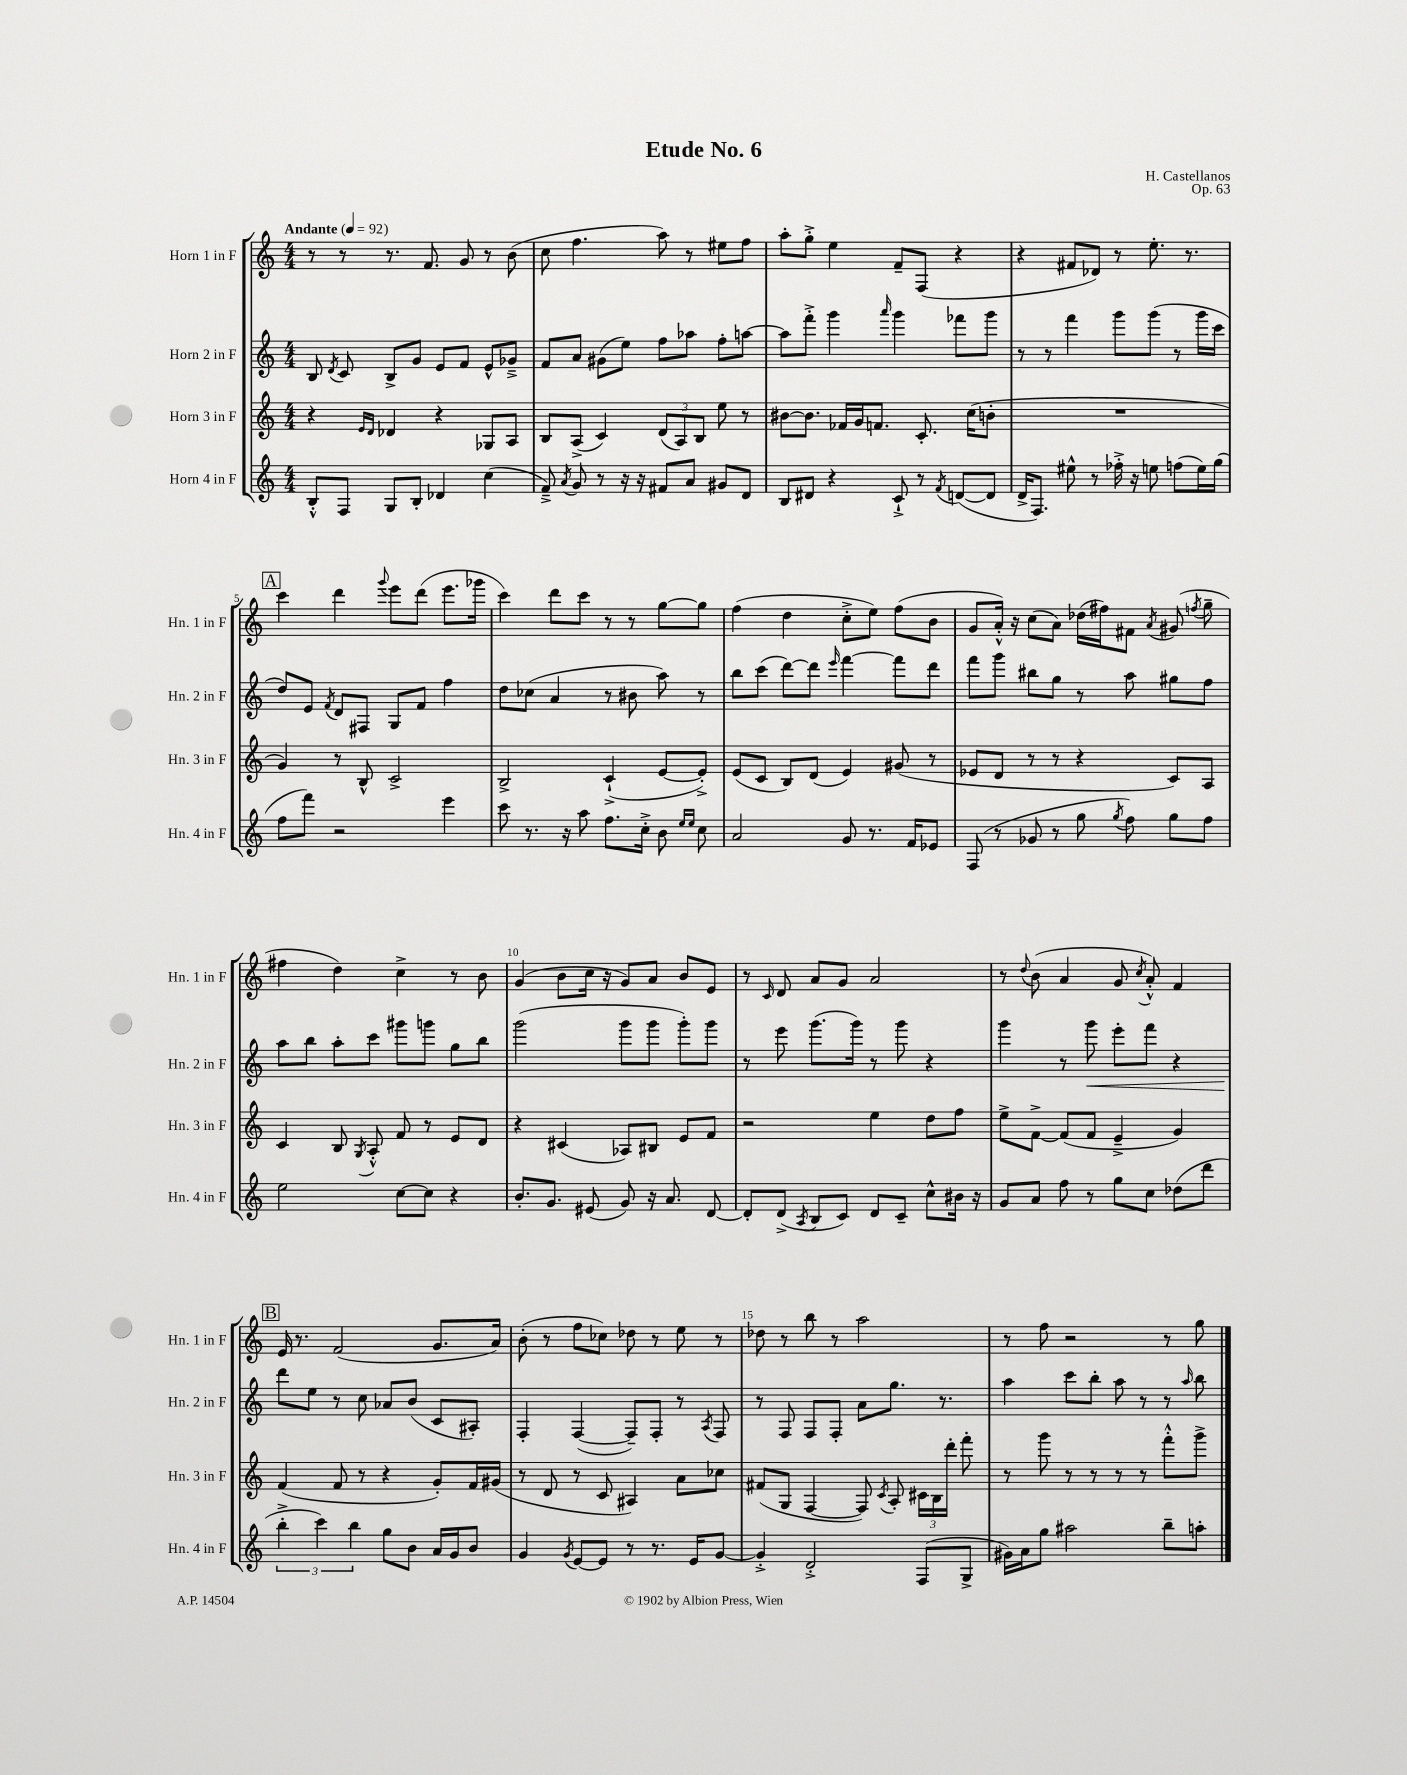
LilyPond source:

\header { title = "Etude No. 6" composer = "H. Castellanos" opus = "Op. 63" }
<<
\new StaffGroup <<
\new Staff = "s0" \with { instrumentName = "Horn 1 in F" shortInstrumentName = "Hn. 1 in F" } {
    \clef treble \key c \major \numericTimeSignature \time 4/4 \tempo "Andante" 4 = 92
    \autoBeamOff r8 r8 r8. f'8. g'8 r8 b'8( |
    c''8 f''4. a''8) r8 eis''8[ f''8] |
    a''8[-. g''8]-.-> e''4 f'8[-- f8]( r4 |
    r4 fis'8[ des'8]) r8 e''8.-. r8. |
    \mark \markup { \box "A" } c'''4 d'''4 \appoggiatura { g'''8 } e'''8[ d'''8]( e'''8.[ ges'''16] |
    c'''4) d'''8[ c'''8] r8 r8 g''8[~ g''8] |
    f''4( d''4 c''8[-.-> e''8]) f''8[( b'8] |
    g'8[ a'16]-.-^) r16 c''8[( a'8]) des''16[( fis''16) fis'8] \acciaccatura { a'8 } gis'8( \acciaccatura { f''8 } g''8-- |
    fis''4 d''4) c''4-> r8 b'8 |
    g'4( b'8[ c''16] r16 g'8[) a'8] b'8[ e'8] |
    r8 \grace { c'16 } d'8 a'8[ g'8] a'2 |
    r8 \appoggiatura { d''8 } b'8( a'4 g'8 \acciaccatura { c''8 } a'8-.-^) f'4 |
    \mark \markup { \box "B" } e'16 r8. f'2( g'8.[ a'16]) |
    b'8-.( r8 f''8[ ces''8]) des''8 r8 e''8 r8 |
    des''8 r8 b''8 r8 a''2 |
    r8 f''8 r2 r8 g''8 \bar "|." |
}
\new Staff = "s1" \with { instrumentName = "Horn 2 in F" shortInstrumentName = "Hn. 2 in F" } {
    \clef treble \key c \major \numericTimeSignature \time 4/4
    \autoBeamOff b8 \acciaccatura { d'8 } c'8 b8[-> g'8] e'8[ f'8] e'8[-^ ges'8]---> |
    f'8[ a'8] gis'8[( e''8]) f''8[ aes''8] f''8[-. a''8]~ |
    a''8[ f'''8]-.-> g'''4 \grace { a'''16 } g'''4 fes'''8[ g'''8] |
    r8 r8 f'''4 g'''8[ g'''8]( r8 g'''16[ c'''16] |
    \mark \markup { \box "A" } d''8[) e'8] \acciaccatura { f'8 } d'8[ fis8] g8[ f'8] f''4 |
    d''8[ ces''8]( a'4 r8 bis'8 a''8) r8 |
    b''8[ c'''8]( d'''8[~) d'''8] \grace { e'''16 } f'''4~ f'''8[ d'''8] |
    f'''8[ g'''8] bis''8[ g''8] r8 a''8 gis''8[ f''8] |
    a''8[ b''8] a''8[-. c'''8] gis'''8[ g'''8] g''8[ b''8] |
    g'''2( g'''8[ g'''8] g'''8[-.) g'''8] |
    r8 e'''8 g'''8.[( g'''16]) r8 g'''8 r4 |
    g'''4 r8 g'''8\< e'''8[-. f'''8] r4 |
    \mark \markup { \box "B" } d'''8[\! e''8] r8 c''8 aes'8[ b'8]( c'8[ ais8]-.) |
    f4-. f4~( f8[--) f8]-. r8 \acciaccatura { a8 } f8 |
    r8 f8 f8[ f8]-. a'8[ g''8.] r8. |
    a''4 c'''8[ b''8]-. a''8 r8 r8 \grace { a''16 } b''8 \bar "|." |
}
\new Staff = "s2" \with { instrumentName = "Horn 3 in F" shortInstrumentName = "Hn. 3 in F" } {
    \clef treble \key c \major \numericTimeSignature \time 4/4
    \autoBeamOff r4 \grace { e'16[ d'16] } des'4 r4 ges8[ a8] |
    b8[ a8]->( c'4) \tuplet 3/2 { d'8[( a8) b8] } e''8 r8 |
    bis'8[~ bis'8.] fes'16[ g'16 f'8.] c'8.-. c''16[( b'8]-. |
    R1 |
    \mark \markup { \box "A" } g'4) r8 b8-^ c'2-> |
    b2-> c'4-!->( e'8[~ e'8]-.->) |
    e'8[( c'8] b8[) d'8]( e'4) gis'8( r8 |
    ees'8[ d'8] r8 r8 r4 c'8[) a8] |
    c'4 b8 \acciaccatura { g8 } a8-.-^ f'8 r8 e'8[ d'8] |
    r4 cis'4( aes8[) bis8] e'8[ f'8] |
    r2 e''4 d''8[ f''8] |
    e''8[-> f'8]~-> f'8[( f'8] e'4---> g'4) |
    \mark \markup { \box "B" } f'4( f'8 r8 r4 g'8[-.) f'16 gis'16]( |
    r8 d'8 r8 c'8 ais4) a'8[ ces''8] |
    fis'8[( g8] f4~ f8) \acciaccatura { c'8 } a8-. \tuplet 3/2 { cis'16[ b16 d'''16]-. } f'''8-. |
    r8 g'''8 r8 r8 r8 r8 f'''8[-.-^ g'''8]-> \bar "|." |
}
\new Staff = "s3" \with { instrumentName = "Horn 4 in F" shortInstrumentName = "Hn. 4 in F" } {
    \clef treble \key c \major \numericTimeSignature \time 4/4
    \autoBeamOff b8[-.-^ f8] g8[ b8]-. des'4 c''4( |
    f'8--->) \acciaccatura { a'8 } g'8 r8 r16 r16 fis'8[ a'8] gis'8[ d'8] |
    b8[ dis'8] r4 c'8-!-> r8 \acciaccatura { f'8 } d'8[~( d'8] |
    d'16[-> f8.]) eis''8-^ r8 fes''16-.-> r16 e''8 f''8[( e''16) g''16]( |
    \mark \markup { \box "A" } f''8[ f'''8]) r2 e'''4 |
    c'''8 r8. r16 a''8 f''8.[ c''16]-.-> b'8 \grace { e''16[ e''16] } c''8 |
    a'2 g'8 r8. f'16[ ees'8] |
    f8( r8 ges'8 r8 g''8 \acciaccatura { g''8 } f''8) g''8[ f''8] |
    e''2 c''8[~ c''8] r4 |
    b'8.[-. g'8.] eis'8( g'8) r16 a'8. d'8~ |
    d'8[-. d'8]->( \acciaccatura { a8 } b8[ c'8]) d'8[ c'8]-- c''8[-^ bis'16] r16 |
    g'8[ a'8] f''8 r8 g''8[ c''8] des''8[( d'''8] |
    \mark \markup { \box "B" } \tuplet 3/2 { b''4-.-> c'''4) b''4 } g''8[ b'8] a'16[ g'16 b'8] |
    g'4 \acciaccatura { g'8 } e'8[~ e'8] r8 r8. e'16[ g'8]~ |
    g'4-.-> d'2-.-> f8[( g8]-> |
    gis'16[) a'16 g''8] ais''2 b''8[-- a''8]-. \bar "|." |
}
>>
>>
\layout { \context { \Score \override BarNumber.break-visibility = ##(#f #t #t) barNumberVisibility = #(every-nth-bar-number-visible 5) } }
